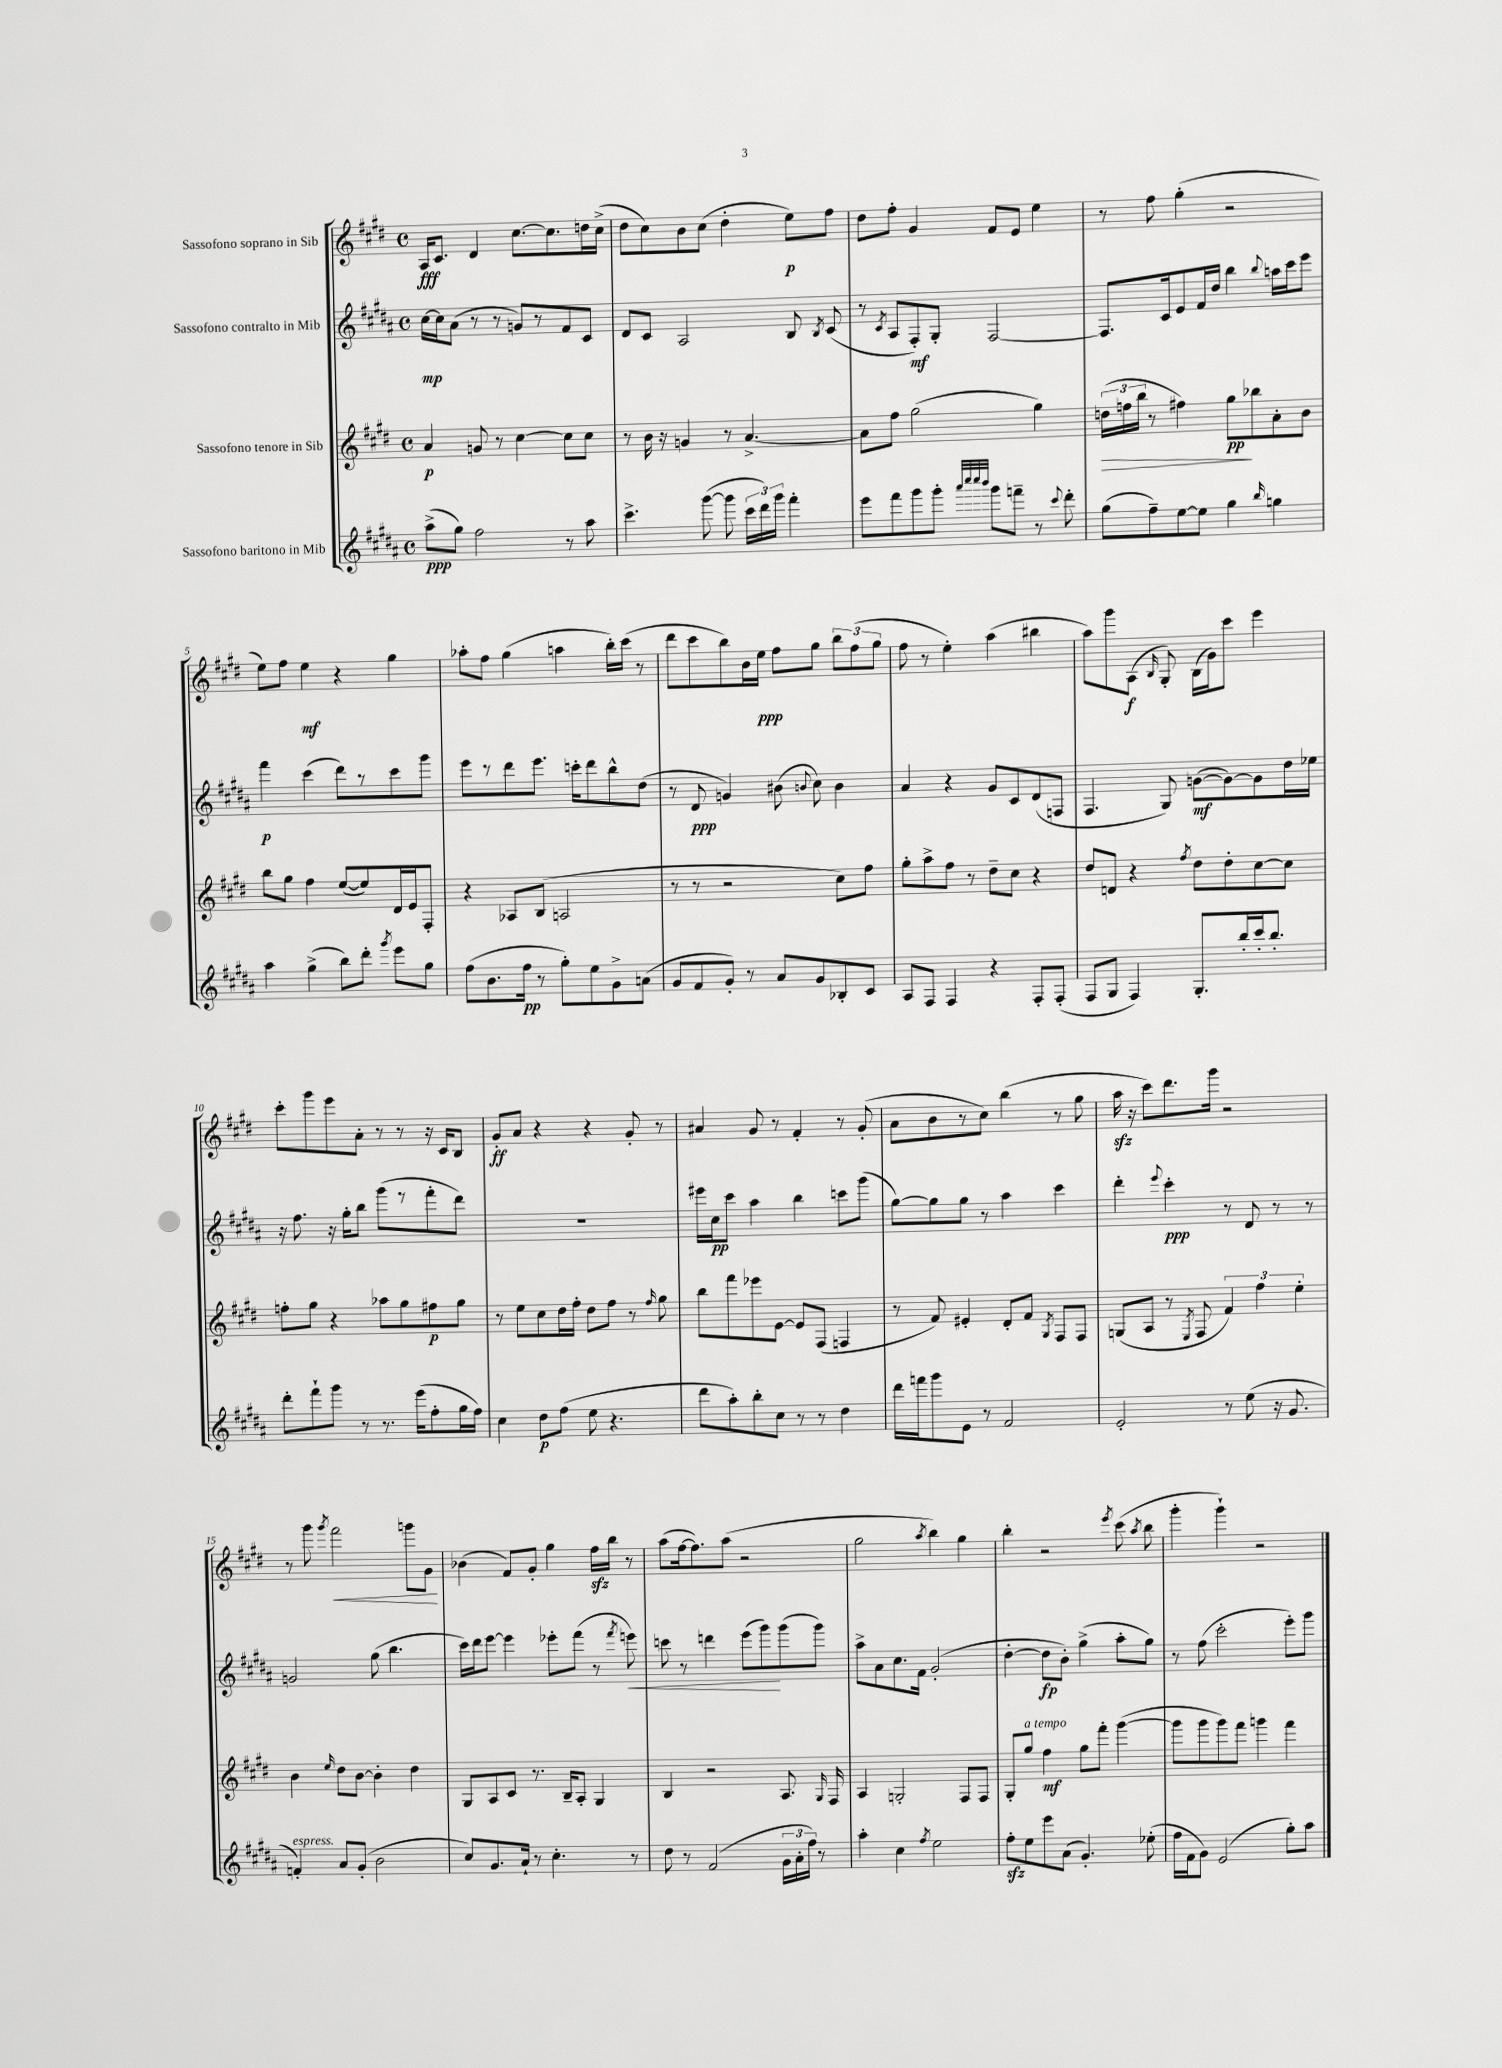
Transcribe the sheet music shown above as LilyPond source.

<<
\new StaffGroup <<
\new Staff = "s0" \with { instrumentName = "Sassofono soprano in Sib" } {
    \clef treble \key e \major \defaultTimeSignature \time 4/4
    \autoBeamOff a16[\fff cis'8.] dis'4 cis''8.[~ cis''8. d''16 cis''16]->( |
    dis''8[ cis''8) b'8 cis''8]( dis''4-. e''8[\p) fis''8] |
    dis''8[ fis''8]-. gis'4 fis'8[ e'8] e''4 |
    r8 fis''8 gis''4-.( r2 |
    e''8[) fis''8] e''4\mf r4 gis''4 |
    aes''8[-. fis''8] gis''4( a''4 b''16[-.) cis'''16]( r8 |
    dis'''8[ cis'''8 b''8) b'16 e''16]\ppp fis''8[ gis''8] \tuplet 3/2 { b''8[ fis''8( gis''8] } |
    fis''8 r8 e''4-.) a''4( bis''4 |
    a''8[) gis'''8 a8]\f( \grace { b16 } gis8-.) b16[( gis'16) cis'''8] e'''4 |
    cis'''8[-. gis'''8 e'''8 a'8]-. r8 r8 r16 cis'16[ b8] |
    gis'8[-.\ff a'8] r4 r4 gis'8-. r8 |
    ais'4 gis'8 r8 fis'4-. r8 gis'8-.( |
    a'8[ b'8 r8 cis''8]) b''4( r8 gis''8 |
    a''16\sfz r16 cis'''8[) dis'''8. gis'''16] r2 |
    r8 gis'''8 \acciaccatura { gis'''8 } fis'''2\< g'''8[ gis'8]\! |
    bes'4( fis'8[) gis'8]-. gis''4 fis''16[\sfz b''16] r8 |
    a''8[( fis''16~ fis''8.) a''8]( r2 |
    gis''2 \acciaccatura { a''8 } b''4) gis''4 |
    b''4-. r2 \acciaccatura { e'''8 } cis'''8( \acciaccatura { a''8 } b''8 |
    gis'''4-. gis'''4-!) r2 \bar "|." |
}
\new Staff = "s1" \with { instrumentName = "Sassofono contralto in Mib" } {
    \clef treble \key b \major \defaultTimeSignature \time 4/4
    \autoBeamOff cis''16[~\mp cis''16 ais'8]( r8 r8 g'8[) r8 fis'8 cis'8] |
    dis'8[ cis'8] ais2 b8 \acciaccatura { b8 } cis'8( |
    r8 \acciaccatura { cis'8 } ais8[ fis8-.\mf) gis8]-. fis2~ |
    fis8.[ cis'16 e'8 fis'16 dis''16] b''4 \appoggiatura { b''8 } a''16[ cis'''16 e'''8] |
    fis'''4\p cis'''4( dis'''8[) r8 cis'''8 gis'''8] |
    e'''8[ r8 dis'''8 e'''8.] c'''16[-. dis'''8 b''8-^ dis''8]( |
    r8 dis'8\ppp g'4) bis'8( \appoggiatura { b'8 } cis''8) b'4 |
    ais'4 r4 gis'8[ cis'8 dis'8( f8] |
    fis4. gis8) g'8[~\mf( g'8~) g'8 dis''16 ees''16] |
    r16 fis''8. r16 gis''16[-. b''8] gis'''8[( r8 fis'''8-. dis'''8]) |
    R1 |
    eis'''16[ cis''16\pp cis'''8] ais''4 b''4 c'''8[ gis'''8]( |
    gis''8[~) gis''8 gis''8] r8 ais''4 cis'''4 |
    dis'''4-. \appoggiatura { e'''8 } cis'''4-.\ppp r8 dis'8 r8 r8 |
    g'2 gis''8( b''4. |
    cis'''16[) dis'''16 e'''8]~ e'''4 ees'''8[-. fis'''8]( r8 \acciaccatura { fis'''8 } e'''8\<) |
    c'''8 r8 d'''4 e'''8[( gis'''8\!) gis'''8( gis'''8]) |
    ais''8[-> ais'8 cis''8. fis'16] gis'2-.( |
    dis''4~-. dis''8[\fp b'8]-.) gis''4->( ais''8[-. gis''8]) |
    r8 fis''8( cis'''2-. e'''8[-.) gis'''8] \bar "|." |
}
\new Staff = "s2" \with { instrumentName = "Sassofono tenore in Sib" } {
    \clef treble \key e \major \defaultTimeSignature \time 4/4
    \autoBeamOff a'4\p g'8 r8 cis''4~ cis''8[ cis''8] |
    r8 b'16 r16 g'4 r8 a'4.~-> |
    a'8[ fis''8] gis''2( gis''4) |
    \tuplet 3/2 { d''16[\>( f''16 b''16] } r8 fis''4) gis''8[\pp\! bes''8 a'8-. b'8] |
    b''8[ gis''8] fis''4 e''8[~( e''8) dis'16 e'16 fis8]-. |
    r4 aes8[ b8]( a2 |
    r8 r8 r2 cis''8[) fis''8] |
    gis''8[-. a''8-> fis''8] r8 dis''8[-- cis''8] r4 |
    dis''8[ d'8] r4 \acciaccatura { fis''8 } dis''8[ dis''8-. cis''8~ cis''8] |
    f''8[-. gis''8] r4 aes''8[ gis''8 fis''8\p gis''8] |
    r8 e''8[ cis''8 dis''16 fis''16]-. dis''8[ fis''8] r8 \grace { fis''16 } gis''8 |
    b''8[ fis'''8 ees'''8 e'8]~ e'8[ fis8]( f4 |
    r8 fis'8) eis'4-. dis'8[-. fis'8] \acciaccatura { gis8 } fis8[ fis8] |
    g8[( a8] r8 \acciaccatura { e8 } fis8 \tuplet 3/2 { fis'4) fis''4 e''4-. } |
    b'4 \grace { e''16 } dis''8[ b'8]~ b'4-. dis''4 |
    gis8[ a8 cis'8] r8. b16[-- a8]-. gis4 |
    b4 r2 a8. \grace { gis16 } fis16 |
    a4 g2-. fis8[ fis8] |
    gis8[-. gis''8]^\markup { \italic "a tempo" } fis''4\mf gis''8[ fis'''8]-. gis'''4~( |
    gis'''8[ gis'''8 gis'''8) fis'''8] g'''4 fis'''4 \bar "|." |
}
\new Staff = "s3" \with { instrumentName = "Sassofono baritono in Mib" } {
    \clef treble \key b \major \defaultTimeSignature \time 4/4
    \autoBeamOff ais''8[->\ppp( gis''8]) fis''2 r8 ais''8 |
    cis'''4.-> gis'''8~( gis'''8 \tuplet 3/2 { cis'''16[ dis'''16) gis'''16] } fis'''4-. |
    e'''8[ fis'''8 gis'''8 gis'''8]-. \grace { ais'''32[ cis''''32 cis''''32 b'''32] } gis'''8[ f'''8]-- r8 \appoggiatura { cis'''8 } dis'''8-. |
    gis''8[( fis''8--) e''8~ e''8] gis''4 \grace { b''16 } g''4 |
    ais''4 gis''4->( b''8[) dis'''8]-. \acciaccatura { gis'''8 } e'''8[ gis''8] |
    fis''8[( b'8. fis''16]\pp r8 gis''8[-.) e''8 gis'8-> a'8]( |
    gis'8[ fis'8 gis'8]-.) r8 ais'8[ gis'8 bes8-. cis'8] |
    ais8[ fis8] fis4 r4 fis8[-. fis8]-.( |
    fis8[ gis8] fis4) gis8.[-. b''16-. cis'''16-. b''8.]-. |
    dis'''8[-. fis'''8-! gis'''8] r8 r8. e'''16[( fis''8-. gis''16 fis''16]) |
    cis''4 dis''8[\p fis''8]( e''8 r4. |
    dis'''8[ ais''8-.) b''8-. cis''8] r8 r8 dis''4 |
    dis'''16[ f'''16 gis'''8 e'8] r8 fis'2 |
    e'2-. r8 e''8( r16 gis'8. |
    f'4-.^\markup { \italic "espress." }) ais'8[ gis'8]-.( b'2 |
    cis''8[) gis'8. ais'16]-! r8 cis''4.-. r8 |
    dis''8 r8 fis'2( \tuplet 3/2 { gis'16[ ais'16-. fis''16]) } r8 |
    ais''4-. cis''4 \acciaccatura { fis''8 } e''2 |
    fis''8[-.\sfz e''8 e'''8 ais'8]( gis'4.-.) ees''8-.( |
    fis''16[ fis'16 gis'8]) e'2( gis''8[-.) ais''8] \bar "|." |
}
>>
>>
